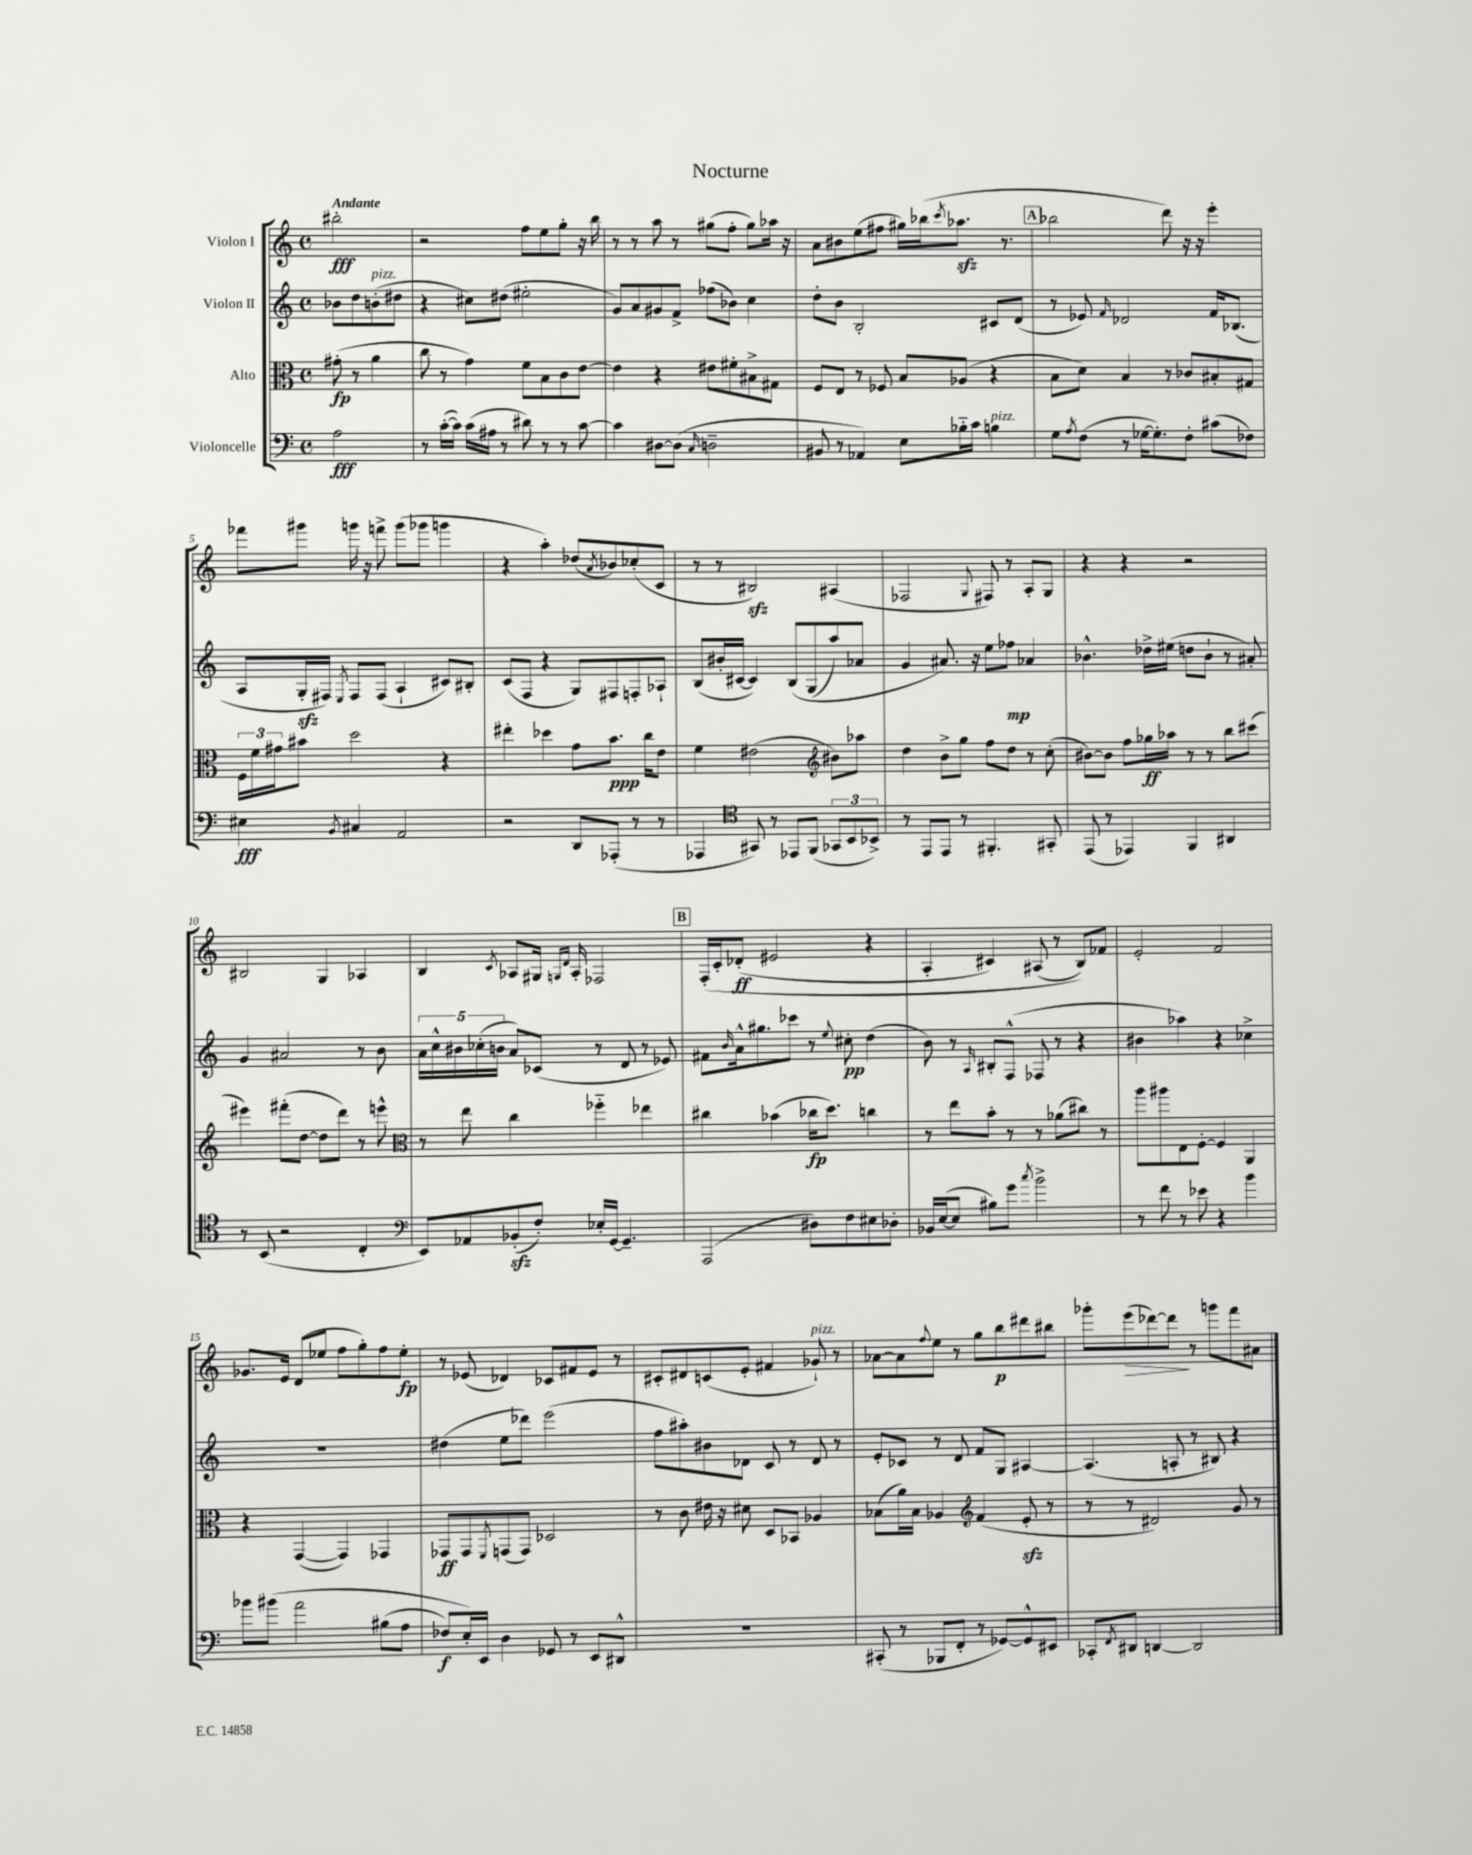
\header { title = "Nocturne" }
<<
\new StaffGroup <<
\new Staff = "s0" \with { instrumentName = "Violon I" } {
    \clef treble \key c \major \defaultTimeSignature \time 4/4 \partial 2 \tempo "Andante"
    bis''2-.\fff |
    r2 f''8 e''8 g''8-. r16 b''16 |
    r8 r8 a''8 r8 gis''8( f''8-. gis''8) aes''16 r16 |
    a'8 bis'8 e''8( fis''8 gis''16) bes''16( \acciaccatura { c'''8 } aes''8.\sfz r8. |
    \mark \markup { \box "A" } bes''2 d'''8) r16 r16 e'''4-. |
    fes'''8 gis'''8 g'''16 r16 f'''8-> g'''8( ges'''8 g'''4 |
    r4 a''4-.) des''8( \acciaccatura { a'8 } bes'8) ces''8-.( c'8 |
    r8 r8 bis2\sfz) ais4( |
    fes2 \appoggiatura { g8 } fis8) r8 a8-. g8 |
    r4 r4 r2 |
    bis2 g4 aes4 |
    b4 \acciaccatura { c'8 } aes8 gis16 \grace { g16 d'16 } aes16-. fes2 |
    \mark \markup { \box "B" } f16-.\( c'16-. des'8-.\ff( eis'2 r4 |
    a4-. cis'4) ais8( r8 b8)\) fes'8 |
    e'2-. f'2 |
    ges'8. e'16 d'8( ees''8 f''8 g''8-.) f''8 ees''8-.\fp |
    r8 ees'8( des'4) ces'8 fis'8 ees'8 r8 |
    cis'8-. dis'8 c'8( e'8-. fis'4 ges'8-!^\markup { \italic "pizz." }) r8 |
    aes'8~ aes'8 \appoggiatura { f''8 } e''8 r8 g''8 b''8\p dis'''8 bis''8 |
    ges'''8-. e'''8\>( des'''8~) des'''8\! r8 g'''8 f'''8 ais'8 \bar "|." |
}
\new Staff = "s1" \with { instrumentName = "Violon II" } {
    \clef treble \key c \major \defaultTimeSignature \time 4/4 \partial 2
    bes'8 d''8 b'8-.^\markup { \italic "pizz." }( dis''8 |
    r4 cis''8) dis''8( eis''2-. |
    g'8) a'8 gis'8 f'8-> fes''8( bes'8) c''4 |
    d''8-. b'8 b2-. cis'8 d'8( |
    \mark \markup { \box "A" } r8 ees'8) \grace { f'16 } des'2 f'16 bes8.( |
    a8 g16-.\sfz fis16) \acciaccatura { e8 } fis8 fis8( a4-! cis'8) bis8-. |
    c'8( f8 r4 g8) fis8 f8-. aes8-! |
    b8( bis'16-. cis'16~ cis'4) b8\( g8( a''8) aes'8 |
    g'4 ais'8.\) r16 e''8 fes''8\mp aes'4 |
    bes'4.-^ des''16-> eis''16( d''8 bes'8-! r8 ais'8-.) |
    g'4 ais'2 r8 b'8 |
    \tuplet 5/4 { a'16 c''16-^ bis'16 ces''16-.( b'16 } a'8) ces'8( r8 d'8 r8 ees'8) |
    \mark \markup { \box "B" } fis'8 \grace { b'16 } a'16-^ gis''8. ces'''8 r8 \appoggiatura { e''8 } cis''8-.\pp d''4( |
    b'8) r8 \grace { a16 } bis8-. f8-^( fes8 r8 r4 |
    bis'4 aes''4) r4 ces''4-> |
    R1 |
    dis''4( e''8 des'''8) e'''2( |
    f''8 ais''8-.) bis'8 des'8 c'8 r8 des'8 r8 |
    e'8-. ces'8 r8 d'8 f'8 g8 ais4~ |
    ais4.( a8-. r8 bis8) r4 \bar "|." |
}
\new Staff = "s2" \with { instrumentName = "Alto" } {
    \clef alto \key c \major \defaultTimeSignature \time 4/4 \partial 2
    gis'8-.\fp( r8 a'4 |
    c''8 r8 g'4) f'8 b8 c'8 e'8~ |
    e'4 r4 eis'8 fis'8-. bis8-> gis8 |
    f8 e8 r8 fes8 b8 aes8( r4 |
    \mark \markup { \box "A" } b8 d'8) b4 r8 ces'8 bis8-. gis8 |
    \tuplet 3/2 { f16 f'16 gis'16 } bis'8 d''2 r4 |
    eis''4-. des''4 g'8 b'8.\ppp c''16 e'8 |
    f'4 eis'2( \clef treble bis'8) aes''8 |
    d''4 b'8-> g''8 f''8 d''8 r8 c''8-.( |
    bis'8~) bis'8 f''8 ges''16\ff aes''16 r8 r8 b''8 cis'''8( |
    eis'''4) fis'''8-.( d''8~ d''8 d'''8) r8 e'''8-^ |
    \clef alto r8 e''8 c''4 fes''4-_ ees''4 |
    \mark \markup { \box "B" } cis''4 bes'4( ces''16\fp d''8.) c''4 |
    r8 e''8 b'8-. r8 r8 aes'8( cis''8) r8 |
    a''8 ais''8 e8 f8~-. f4 a,4 |
    r4 g,4~( g,4) ges,4 |
    ges,8\ff ges,8 \acciaccatura { f,8 } g,8( g,8) des2 |
    r8 c'8 eis'16 r16 dis'8 d8 bes,8 aes4 |
    bes8( a'16) bes16 aes4 \clef treble f'4( e'8-.\sfz r8 |
    r8 r8 dis'2) g'8 r8 \bar "|." |
}
\new Staff = "s3" \with { instrumentName = "Violoncelle" } {
    \clef bass \key c \major \defaultTimeSignature \time 4/4 \partial 2
    a2\fff |
    r8 c'16~-.( c'16) c'16( ais16 r8 dis'8) r8 r8 c'8~ |
    c'4 dis8~ dis8( \grace { c16 } d2-- |
    bis,8 r8 aes,4) e8 bes16-_ c'16 b4^\markup { \italic "pizz." } |
    \mark \markup { \box "A" } g8 \acciaccatura { a8 } f8( r8 ges16~ ges8.-.) f8-. cis'8( fes8) |
    eis4\fff \acciaccatura { b,8 } cis4 a,2 |
    r2 d,8 aes,,8-.( r8 r8 |
    aes,,4 \clef tenor gis,8) r8 ees,8 f,8( \tuplet 3/2 { ges,8 b,8 bes,8->) } |
    r8 e,8 e,8 r8 fis,4.-. gis,8-. |
    e,8( r8 ees,4) f,4 ais,4 |
    r8 b,8( r2 c4-. |
    \clef bass e,8) aes,8 bes,8-.\sfz( f8-.) ees16-. g,16~ g,4.-- |
    \mark \markup { \box "B" } a,,2( dis8) f8 eis8 des8-. |
    bes,16 e16~( e8 bis8) g'8 \acciaccatura { c''8 } b'2-> |
    r8 f'8 r8 ees'8 r4 b'4 |
    bes'8 bis'8\( a'2 bis8( a8 |
    fes8\f) e16-.\) e,16 d4 ges,8 r8 e,8 dis,8-^ |
    R1 |
    cis,8-.( r8 bes,,8 f,8-. r8 ges,8~) ges,8-^ eis,8 |
    ces,8-. \acciaccatura { f,8 } dis,8 d,4~ d,2 \bar "|." |
}
>>
>>
